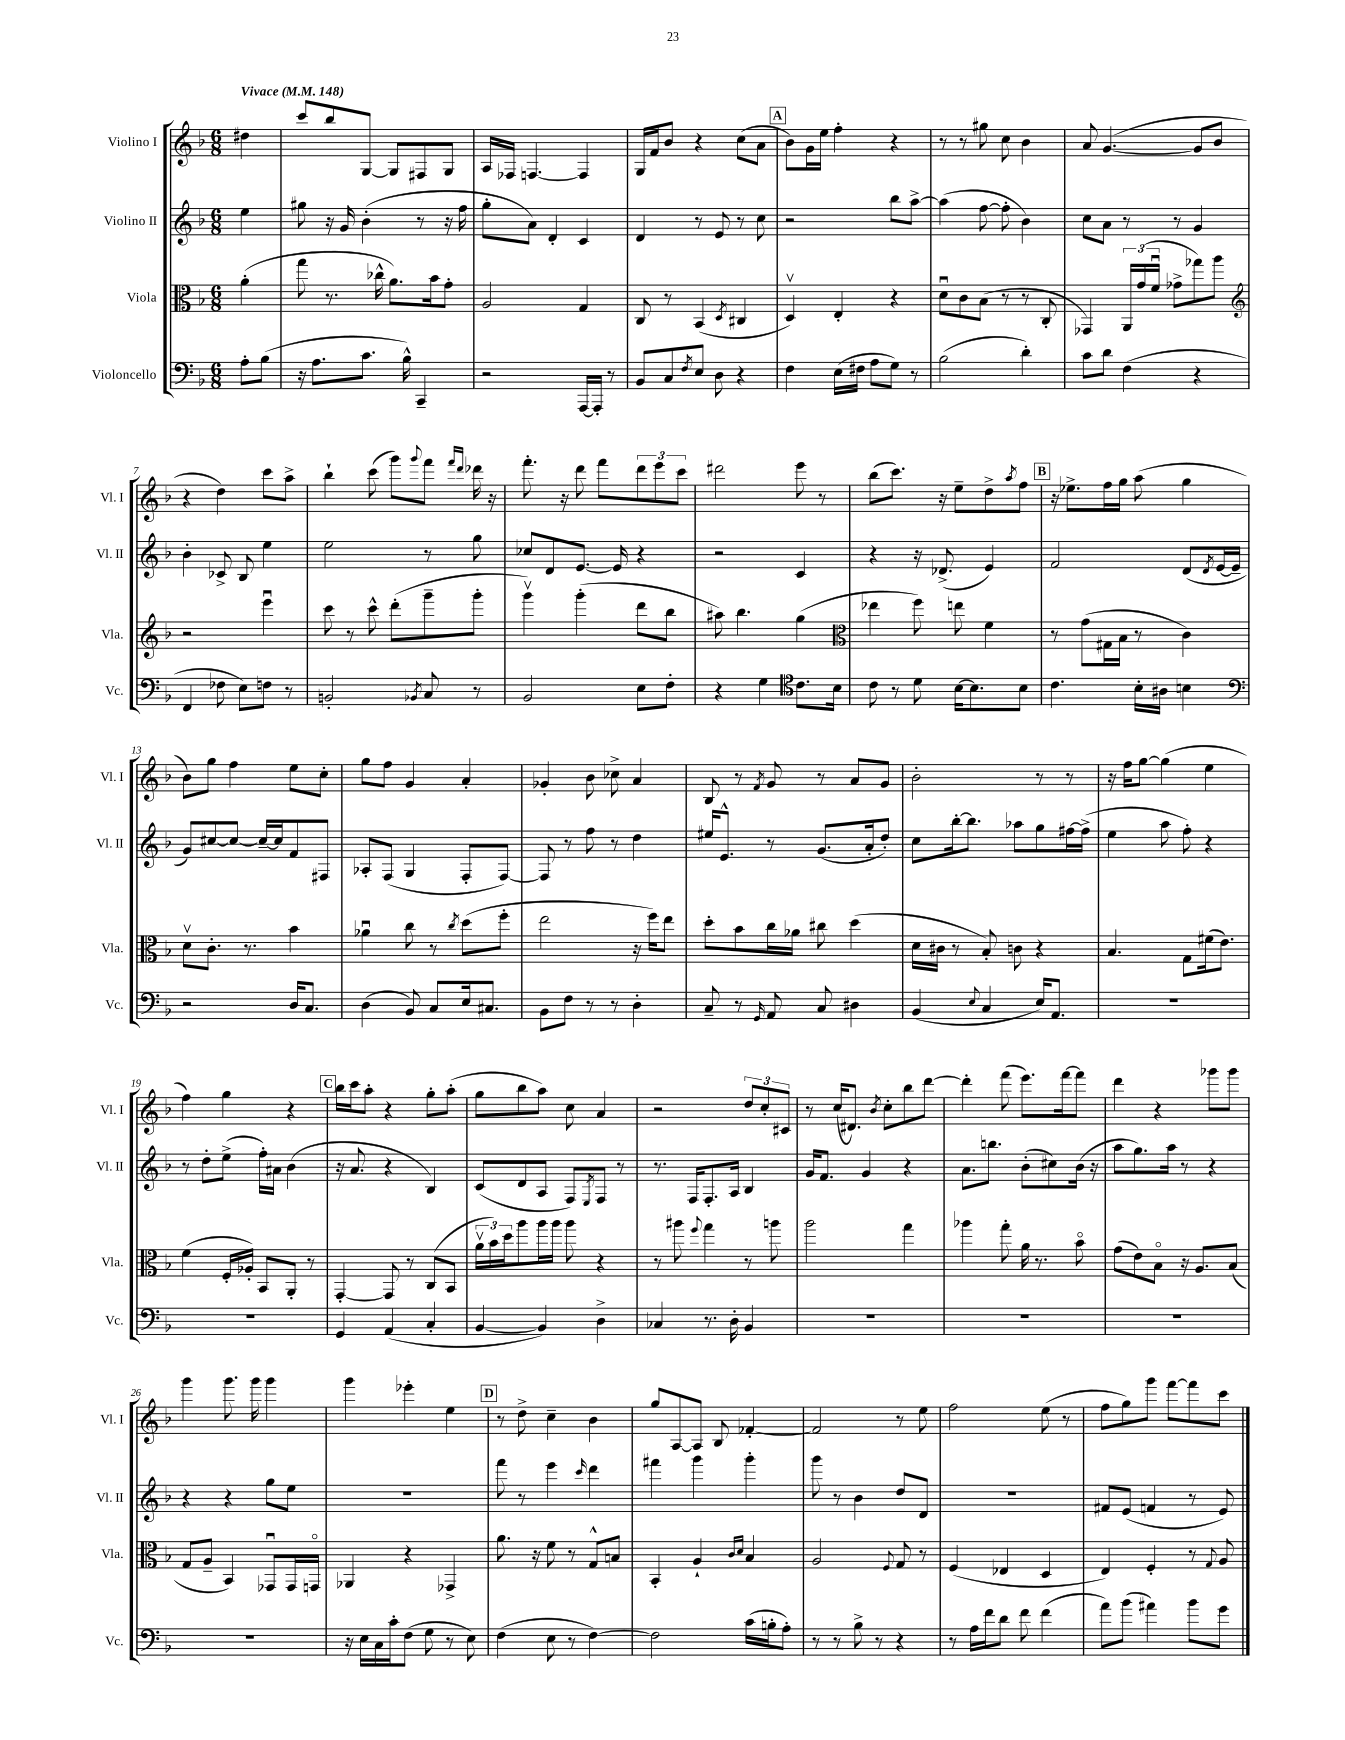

**kern	**kern	**kern	**kern
*staff4	*staff3	*staff2	*staff1
*clefF4	*clefC3	*clefG2	*clefG2
*k[b-]	*k[b-]	*k[b-]	*k[b-]
*M6/8	*M6/8	*M6/8	*M6/8
*MM148	*MM148	*MM148	*MM148
8A'	(4a'	4ee	4dd#
(8B-	.	.	.
=	=	=	=
16r	8gg	8gg#	8ccc
8.A	.	.	.
.	8.r	16r	8bb-
.	.	16g	.
8.c	.	(4b-'	[8G
.	16cc-^^	.	.
.	8.a)	.	8G]
16B-^^)	.	.	.
4CC~	.	8r	8F#
.	16b-	.	.
.	8g'	16r	8G
.	.	16ff	.
=	=	=	=
2r	2A	8gg'	16A
.	.	.	16F-
.	.	8a)	[4.F
.	.	4d'	.
[16AAA	4G	4c	4F]
16AAA']	.	.	.
8r	.	.	.
=	=	=	=
8BB-	8C	4d	16G
.	.	.	16f
8C	8r	.	8b-
8qF	.	.	.
8E	(4BB-	8r	4r
8D	.	8e	.
.	8qD	.	.
4r	4C#	8r	(8cc
.	.	8cc	8a
=	=	=	=
4F	4Dv)	2r	8b-)
.	.	.	16g
.	.	.	16ee
(16E	4E'	.	4ff'
16F#	.	.	.
8A	.	.	.
8G)	4r	8bb-	4r
8r	.	[8aa^	.
=	=	=	=
(2B-	8du	(4aa]	8r
.	8c	.	8r
.	(8B-	[8ff	8gg#
.	8r	8ff']	8cc
4d')	8r	4b-)	4b-
.	8C'	.	.
=	=	=	=
8c	4GG-)	8cc	8a
8d	.	8a	([4.g
(4F	24AA	8r	.
.	(24g	.	.
.	24fu	.	.
.	8g-^	8r	.
4r	8gg-)	4g	8g]
.	8aa	.	8b-
=	=	=	=
*	*clefG2	*	*
4FF	2r	4b-'	4r
8F-	.	8c-^	4dd)
8E)	.	8B-	.
8F	4eeeu	4ee	8ccc
8r	.	.	8aa^
=	=	=	=
2BB'	8ccc	2ee	4bb-`
.	8r	.	.
.	8ccc^^	.	(8ccc
.	(8ddd'	.	8ggg)
8qBB-	.	.	8qqggg
8C	8ggg~	8r	8fff
.	.	.	16qqfff
.	.	.	16qqddd
8r	8ggg'	8gg	16ddd-
.	.	.	16r
=	=	=	=
2BB-	4gggv)	8cc-	8.fff'
.	.	8d	.
.	.	.	16r
.	(4ggg'	[8.e	8ddd
.	.	.	8fff
.	.	16e]	.
8E	8ddd	4r	12ddd
.	.	.	12eee
8F'	8bb-	.	.
.	.	.	12ccc
=	=	=	=
4r	8aa#)	2r	2ddd#
.	4.bb-	.	.
4G	.	.	.
*clefC4	*	*	*
8.c	(4gg	4c	8eee
.	.	.	8r
16B-	.	.	.
=	=	=	=
*	*clefC3	*	*
8c	4ee-	4r	(8bb-
8r	.	.	8.ccc)
8d	8ff)	16r	.
.	.	(8.d-^	16r
[16B-	8ee	.	8ee~
8.B-]	.	.	.
.	4f	4e)	8dd^
.	.	.	8qaa
8B-	.	.	8ff
=	=	=	=
4.c	8r	2f	16r
.	.	.	8.ee-^
.	(8g	.	.
.	16G#	.	16ff
.	16B-	.	16gg
16B-'	8r	.	(8aa
16A#	.	.	.
4B	4c)	(8d	4gg
.	.	8qd	.
.	.	[16e	.
.	.	16e~]	.
=	=	=	=
*clefF4	*	*	*
2r	8dv	8g)	8b-)
.	8.c'	[8cc#	8gg
.	.	8cc#_	4ff
.	8.r	.	.
.	.	16cc#~_	.
.	.	16cc#]	.
16D	4b-	8f	8ee
8.C	.	.	.
.	.	8F#	8cc'
=	=	=	=
(4D	4a-u	8A-'	8gg
.	.	(8F	8ff
8BB-)	8cc	4G	4g
8C	8r	.	.
.	8qcc	.	.
16E	(8dd	8F'	4a'
8.C#	.	.	.
.	8ff'	[8F)	.
=	=	=	=
8BB-	2ee	8F]	4g-'
8F	.	8r	.
8r	.	8ff	8b-
8r	.	8r	8cc-^
4D'	16r	4dd	4a
.	16ff)	.	.
.	8ee	.	.
=	=	=	=
8C~	8dd'	16ee#	8B-
.	.	8.e^^	.
8r	8b-	.	8r
16qqGG	.	.	8qf
8AA	16cc	8r	8g
.	16a-	.	.
8C	8cc#	(8.g	8r
4D#	(4dd	.	8a
.	.	16a'	.
.	.	8dd')	8g
=	=	=	=
(4BB-	16d	8cc	2b-'
.	16c#	.	.
.	8r	[16bb-'	.
.	.	8.bb-]	.
8qqE	.	.	.
4C	8B-')	.	.
.	8c	8aa-	.
16E)	4r	8gg	8r
8.AA	.	.	.
.	.	[16ff#	8r
.	.	(16ff#^]	.
=	=	=	=
2.r	4.B-	4ee	16r
.	.	.	16ff
.	.	.	[8gg
.	.	8aa	(4gg]
.	8G	8ff')	.
.	(16f#	4r	4ee
.	8.e)	.	.
=	=	=	=
2.r	(4f	8r	4ff)
.	.	8dd'	.
.	16F'	(8ee^	4gg
.	16A-')	.	.
.	8BB-	16ff')	.
.	.	16a#	.
.	8AA'	(4b-	4r
.	8r	.	.
=	=	=	=
4GG	[4GG'	16r	16bb-
.	.	8.a	16ccc
.	.	.	8aa'
(4AA	8GG]	4r	4r
.	8r	.	.
4C'	(8C	4B-)	8gg'
.	8BB-	.	(8aa'
=	=	=	=
[4BB-	24av	(8c	8gg
.	24b-)	.	.
.	24dd	.	.
.	8aa	8d	8bb-
4BB-])	16aa	8A	8aa)
.	16aa	.	.
.	8aa	8F)	8cc
.	.	8qE	.
4D^	4r	8F	4a
.	.	8r	.
=	=	=	=
4C-	8r	8.r	2r
.	8aa#	.	.
.	.	16F	.
.	8qqff	.	.
8.r	4gg	8.F'	.
16D'	.	16A	.
4BB-	8r	4B-	12dd
.	.	.	12cc'
.	8aa	.	.
.	.	.	12c#
=	=	=	=
2.r	2aa	16g	8r
.	.	8.f	.
.	.	.	(16cc
.	.	.	8.d#)
.	.	4g	.
.	.	.	8qb-
.	.	.	8cc'
.	4gg	4r	8bb-
.	.	.	[8ddd
=	=	=	=
2.r	4aa-	8.a	4ddd']
.	.	8.bb	.
.	8gg'	.	(8fff
.	16a	(8b-'	8.eee)
.	8.r	.	.
.	.	8cc#)	.
.	.	.	[16fff
.	8b-o	(16b-	8fff]
.	.	16r	.
=	=	=	=
2.r	(8g	8aa	4ddd
.	8e)	8.gg)	.
.	8B-o	.	4r
.	.	16aa	.
.	16r	8r	.
.	8.A	.	.
.	.	4r	8ggg-
.	(8B-	.	8ggg-
=	=	=	=
2.r	8G	4r	4ggg
.	8A~	.	.
.	4BB-)	4r	8.ggg
.	.	.	16ggg
.	8GG-u	8gg	4ggg
.	16GG-	8ee	.
.	16GGo	.	.
=	=	=	=
16r	4AA-	2.r	4ggg
16E	.	.	.
16C	.	.	.
16c'	.	.	.
(8F	4r	.	4eee-'
8G	.	.	.
8r	4GG-^	.	4ee
8E)	.	.	.
=	=	=	=
(4F	8.a	8fff	8r
.	.	8r	8dd^
.	16r	.	.
8E	8f	4eee	4cc~
8r	8r	.	.
.	.	16qqccc	.
[4F)	8G^^	4ddd	4b-
.	8B	.	.
=	=	=	=
2F]	4BB-'	4fff#	8gg
.	.	.	[8A
.	4A`	4ggg	8A]
.	.	.	8B-
.	16qqc	.	.
.	16qqd	.	.
(16c	4B-	4ggg'	[4f-'
16B'	.	.	.
8A')	.	.	.
=	=	=	=
8r	2A	8ggg	2f-]
8r	.	8r	.
8B-^	.	4b-	.
8r	.	.	.
.	8qqF	.	.
4r	8G	8dd	8r
.	8r	8d	8ee
=	=	=	=
8r	(4F	2.r	2ff
16A	.	.	.
16f	.	.	.
8d	4E-	.	.
8f	.	.	.
(4f	4D	.	(8ee
.	.	.	8r
=	=	=	=
8a)	4E)	8f#	8ff
(8b-	.	(8e	8gg)
4a#)	4F'	4f	8ggg
.	.	.	[8fff
8b-	8r	8r	8fff]
.	8qqG	.	.
8g	8A	8e)	8ccc
==	==	==	==
*-	*-	*-	*-
